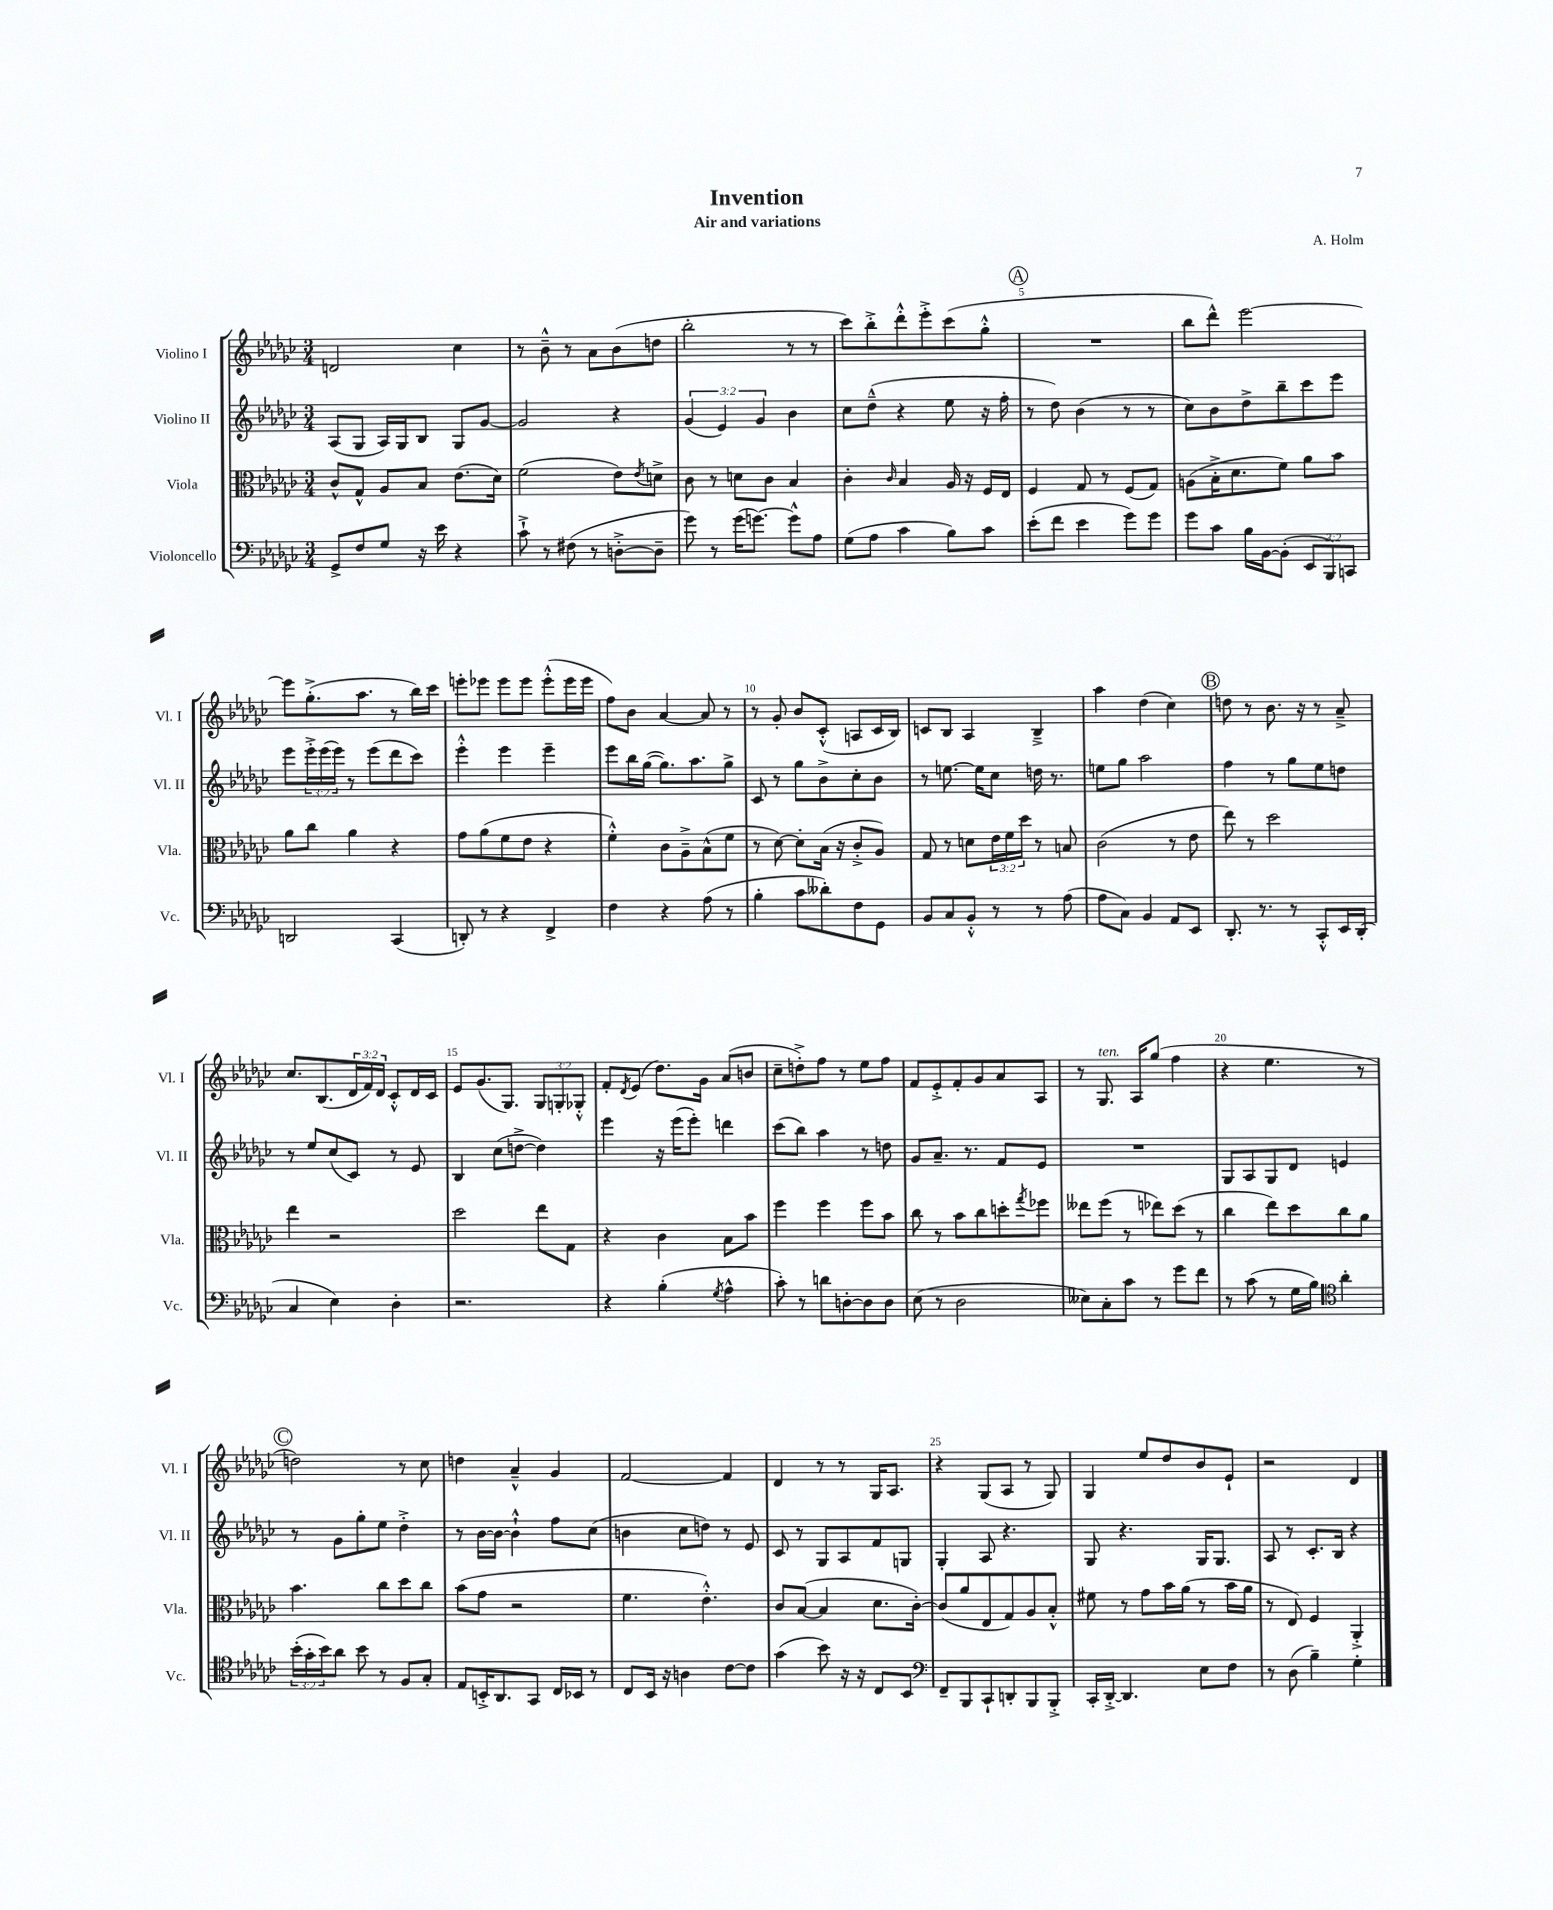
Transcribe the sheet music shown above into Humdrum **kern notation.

**kern	**kern	**kern	**kern
*part4	*part3	*part2	*part1
*staff4	*staff3	*staff2	*staff1
*I"Violoncello	*I"Viola	*I"Violino II	*I"Violino I
*I'Vc.	*I'Vla.	*I'Vl. II	*I'Vl. I
*clefF4	*clefC3	*clefG2	*clefG2
*k[b-e-a-d-g-c-]	*k[b-e-a-d-g-c-]	*k[b-e-a-d-g-c-]	*k[b-e-a-d-g-c-]
*M3/4	*M3/4	*M3/4	*M3/4
=1	=1	=1	=1
8GG-^/L	8c-^^/L	(8A-/L	2dn/
8F/	8G-^^/J	8G-/J	.
8G-/J	8A-/L	16A-/LL)	.
.	.	16G-/J	.
16r	8B-/J	8B-/J	.
16e-\	.	.	.
4r	(8.e-\L	8G-/L	4cc-\
.	.	[8g-/J	.
.	16d-\Jk)	.	.
=2	=2	=2	=2
8c-`^\	(2f\	2g-/]	8r
8r	.	.	8b-~^^\
(8F#X\	.	.	8r
8r	.	.	8a-\L
[8Dn'^\L	8e-\L)	4r	(8b-\
.	8qe-/	.	.
8D~\J]	8dn^\J	.	8ddn\J
=3	=3	=3	=3
8g-\)	8c-\	(6g-/	2bb-'\
8r	8r	.	.
.	.	6e-/)	.
(16g-\KL	8dn\L	.	.
[8.gn\J)	.	.	.
.	.	6g-/	.
.	8c-\J	.	.
8g^^\L]	4B-/	4b-\	8r
8A-\J	.	.	8r
=4	=4	=4	=4
(8G-\L	4c-'\	8cc-\L	8ccc-\L)
8A-\J	.	(8dd-~^^\J	8bb-'^\
.	16qqc-/	.	.
4c-\	4B-/	4r	8ddd-'^^\
.	.	.	8eee-'^\
8B-\L)	16A-/	8ee-\	(8ccc-\
.	16r	.	.
8c-\J	16F/LL	16r	8gg-'^^\J
.	16E-/JJ	16ff'\	.
!!LO:REH:place=s1:t=A
=5	=5	=5	=5
(8e-'\L	4F/	8r	2.r
8f\J	.	8dd-\)	.
4e-\	8G-/	(4b-\	.
.	8r	.	.
8g-\L)	(8F/L	8r	.
8g-\J	8G-/J)	8r	.
=6	=6	=6	=6
8g-\L	(8An\L	8cc-\L)	8bb-\L
8c-\J	16B-'^\K	8b-\	8ddd-^^\J)
.	8.d-\	.	.
16B-\LL	.	8dd-^\	[2eee-\
[16BB-\J	.	.	.
(8BB-'\J]	8f\J)	8bb-~\	.
12EE-/L	8a-\L	8ccc-\	.
12BBB-/)	.	.	.
.	8b-\J	8eee-\J	.
12CCn/J	.	.	.
!!LO:LB:g=z
=7	=7	=7	=7
2DDn/	8a-\L	8eee-\L	8eee-\L]
.	8cc-\J	24eee-'^\L	(8.gg-'^\
.	.	(24eee-\	.
.	.	24eee-\JJ)	.
.	4a-\	8r	.
.	.	.	8.aa-\J
.	.	(8eee-\L	.
(4CC-/	4r	8ddd-\	8r
.	.	8ccc-\J)	16bb-\LL)
.	.	.	16ccc-\JJ
=8	=8	=8	=8
8DDn'/)	8g-\L	4eee-'^^\	8eeen'\L
8r	(8a-\	.	8eee-X\J
4r	8f\	4eee-\	8eee-\L
.	8e-\J	.	8eee-\J
4FF^/	4r	4eee-~\	(8eee-'^^\L
.	.	.	16eee-\L
.	.	.	16eee-\JJ
=9	=9	=9	=9
4F\	4f'^^\)	8eee-\L	8ff\L)
.	.	16bb-\L	8b-\J
.	.	([16gg-\JJ	.
4r	8c-\L	8.gg-\L])	[4a-/
.	8A-~^\	.	.
.	.	8.aa-\	.
(8A-\	(8B-^^\	.	8a-/]
8r	8f\J	8gg-^\J	8r
=10	=10	=10	=10
4B-'\	8r	8c-/	8r
.	[8d-\)	8r	8g-'/
8c-\L	8d-'\L]	8gg-\L	8b-/L
8d--X'\)	(16B-\Jk	8b-^\	(8c-'^^/J
.	16r	.	.
8F\	8c-'^/L	8cc-'\	8An/L
8GG-\J	8A-/J)	8b-\J	16c-/L
.	.	.	16B-/JJ)
=11	=11	=11	=11
8BB-/L	8G-/	8r	8cn/L
8C-/	8r	[8.een\	8B-/J
8BB-'^^/J	8dn\L	.	4A-/
.	.	16ee\KL]	.
8r	24e-\L	8cc-\J	.
.	24f\	.	.
.	24dd-\JJ	.	.
8r	8r	16ddn\	4B-~^/
.	.	8.r	.
(8A-\	8Bn/	.	.
=12	=12	=12	=12
8A-\L	(2c-\	8een\L	4aa-\
8C-\J)	.	8gg-\J	.
4BB-/	.	2aa-\	(4dd-\
8AA-/L	8r	.	4cc-\)
8EE-/J	8e-\	.	.
!!LO:REH:place=s1:t=B
=13	=13	=13	=13
8.DD-'/	8ee-\)	4ff\	8ddn\
.	8r	.	8r
8.r	.	.	.
.	2dd-\	8r	8.b-\
8r	.	8gg-\L	.
.	.	.	16r
8CC-'^^/L	.	8ee-\	8r
16EE-/L	.	8ddn\J	8a-~^/
(16DD-'/JJ	.	.	.
!!LO:LB:g=z
=14	=14	=14	=14
4C-/	4ee-\	8r	8.cc-/L
.	.	8ee-/L	.
.	.	.	(8.B-/
4E-\)	2r	(8cc-/	.
.	.	8c-/J)	24d-/L
.	.	.	24f/)
.	.	.	24d-/JJ
4D-'\	.	8r	8c-'^^/L
.	.	8e-/	16d-/L
.	.	.	16c-/JJ
=15	=15	=15	=15
2.r	2dd-\	4B-/	8e-/L
.	.	.	(8.g-/
.	.	(8cc-\L	.
.	.	.	8.G-/J)
.	.	[8ddn^\J	.
.	8ee-\L	4dd\])	12G-/L
.	.	.	12Gn'/
.	8G-\J	.	.
.	.	.	12G-X'^^/J
=16	=16	=16	=16
4r	4r	4eee-\	8f'/L
.	.	.	8qd-/
.	.	.	(8e-/J
(4B-'\	4c-\	16r	8.dd-\L)
.	.	(16eee-\KL	.
.	.	8eee-'\J)	.
.	.	.	16g-\Jk
8qG-/	.	.	.
4A-^^\	8B-\L	4dddn\	(8a-/L
.	8b-\J	.	8bn/J
=17	=17	=17	=17
8c-'\)	4ff\	(8ccc-\L	8cc-~\L
8r	.	8bb-\J)	8ddn'^\)
8dn\L	4ff\	4aa-\	8ff\J
[8Dn'\	.	.	8r
8D\]	8ff\L	8r	8ee-\L
8D\J	8b-\J	8ddn\	8ff\J
=18	=18	=18	=18
(8E-\	8cc-\	8g-/L	8f/L
8r	8r	8.a-~/J	8e-'^/
2D-\	8b-\L	.	8f'/
.	.	8.r	.
.	8cc-\	.	8g-/
.	8ddn'\	8f/L	8a-/
.	8qgg-/	.	.
.	8ff-X\J	8e-/J	8A-/J
=19	=19	=19	=19
8E--X\L)	8ee--X\L	2.r	8r
!	!	!	!LO:TX:a:i:t=ten.
8C-'\	(8ff\J	.	8.G-/
8c-\J	8r	.	.
.	.	.	16A-/KL
8r	8ee-X\L)	.	(8gg-/J
8g-\L	(8dd-\J	.	4ff\
8f\J	8r	.	.
=20	=20	=20	=20
8r	4cc-\	8G-/L	4r
(8c-\	.	8A-/	.
8r	8ee-\L)	8G-/	4.ee-\
16G-\LL	8dd-\	8d-/J	.
16B-\JJ)	.	.	.
*clefC4	*	*	*
4a-'\	8cc-\	4en/	.
.	8a-\J	.	8r
!!LO:LB:g=z
!!LO:REH:place=s1:t=C
=21	=21	=21	=21
(24b-'\LL	4.b-\	8r	2ddn\)
24g-'\	.	.	.
24b-\J)	.	.	.
8a-\J	.	8g-\L	.
8b-\	.	8gg-'\	.
8r	8cc-\L	8ee-\J	.
8F/L	8dd-\	4dd-'^\	8r
8G-'/J	8cc-\J	.	8cc-\
=22	=22	=22	=22
8E-/L	(8b-\L	8r	4ddn\
16BBn'^/K	8g-\J	[16b-\LL	.
8.AA-/	.	16b-\JJ_	.
.	2r	4b-`^^\]	4a-~^^/
8GG-/J	.	.	.
16C-/LL	.	8ff\L	4g-/
16BB-X/JJ	.	.	.
8r	.	(8cc-\J	.
=23	=23	=23	=23
8C-/L	4.f\	4bn\	[2f/
16BB-/Jk	.	.	.
16r	.	.	.
4An\	.	8cc-\L	.
.	4.e-'^^\)	8ddn\J)	.
[8c-\L	.	8r	4f/]
8c-\J]	.	8e-/	.
=24	=24	=24	=24
(4g-\	8c-/L	8c-/	4d-/
.	([8B-/J	8r	.
8b-\)	4B-/]	8G-/L	8r
16r	.	8A-/	8r
16r	.	.	.
8C-/L	8.d-\L	8f/	16G-/KL
.	.	.	8.A-/J
8BB-/J	.	8Gn/J	.
.	[16c-'\Jk)	.	.
=25	=25	=25	=25
*clefF4	*	*	*
8FF~/L	(8c-/L]	4G-'/	4r
8BBB-/	8a-/	.	.
8CC-`/	8E-/	8A-/	(8G-/L
8DDn'/	8G-/)	4.r	8A-/J
8BBB-/	8A-/	.	8r
8BBB-'^/J	8B-'^^/J	.	8G-/)
=26	=26	=26	=26
16CC-'/LL	8f#X\	8G-/	4G-/
[16DD-'^/JJ	.	.	.
4.DD-/]	8r	4.r	.
.	8g-\L	.	8ee-/L
.	16b-\L	.	8dd-/
.	(16a-\JJ	.	.
8E-\L	8r	16G-/KL	8b-/
.	.	8.G-/J	.
8F\J	16b-\LL	.	8e-`/J
.	16a-\JJ	.	.
=27	=27	=27	=27
8r	8r	8A-/	2r
(8D-\	8E-/)	8r	.
4B-~\)	4F/	8.c-'/L	.
.	.	16B-/Jk	.
4G-'\	4AA-'^/	4r	4d-/
==	==	==	==
*-	*-	*-	*-
